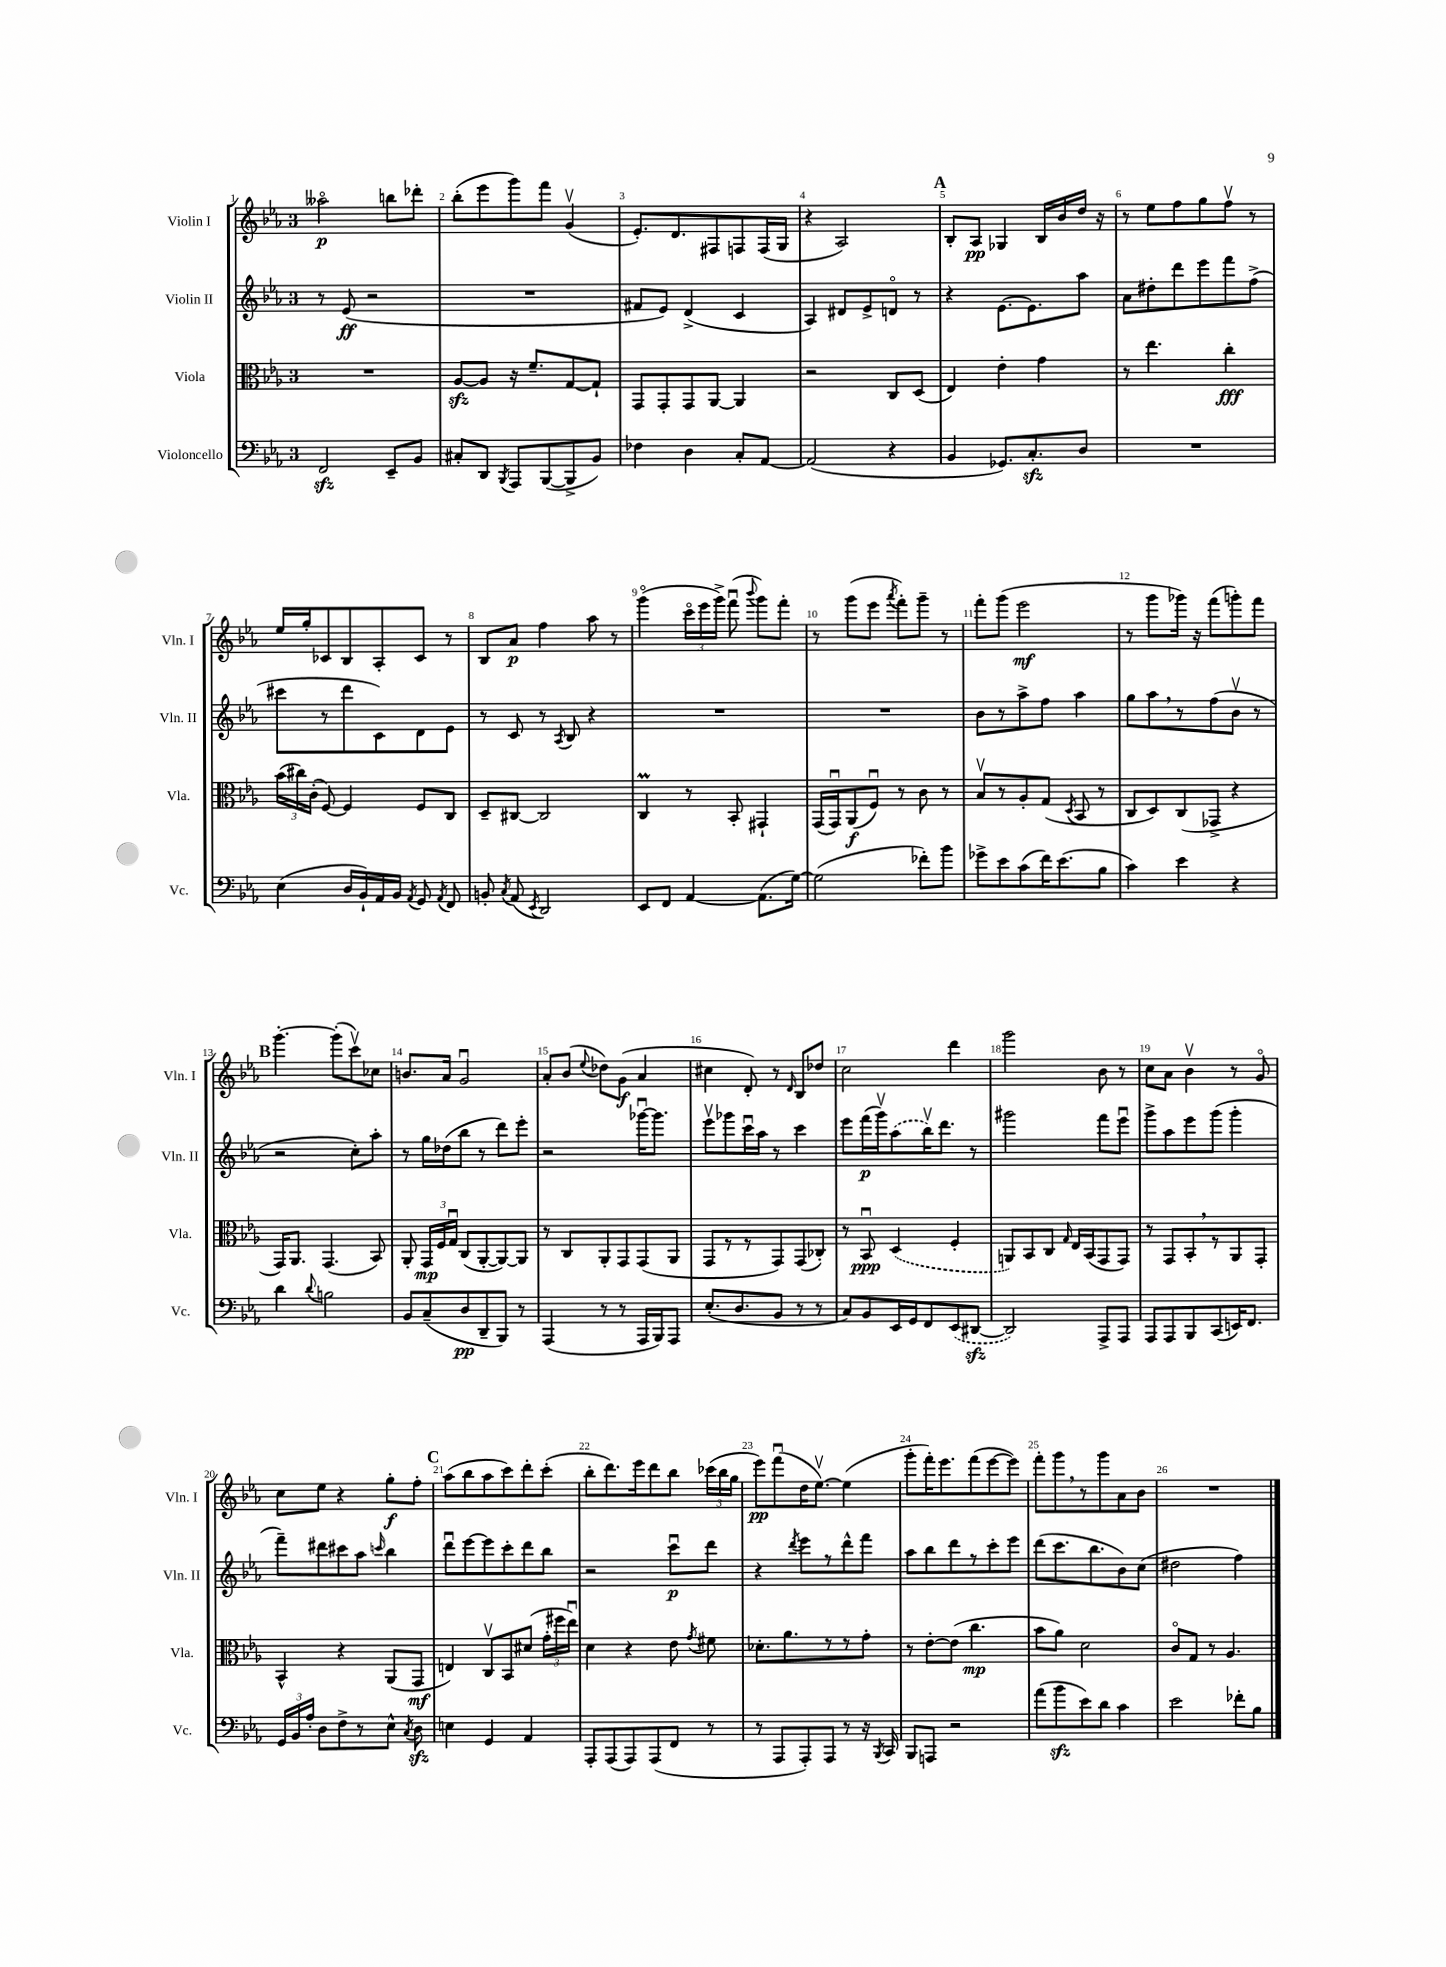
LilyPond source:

<<
\new StaffGroup <<
\new Staff = "s0" \with { instrumentName = "Violin I" shortInstrumentName = "Vln. I" } {
    \clef treble \key ees \major \once \override Staff.TimeSignature.style = #'single-digit \time 3/4
    \autoBeamOff aeses''2\flageolet\p b''8[ des'''8]-. |
    bes''8[-.( ees'''8 g'''8) f'''8] g'4\upbow( |
    ees'8.[-.) d'8. fis8 f8 f16( g16] |
    r4 aes2) |
    \mark \markup { \bold "A" } bes8[-. aes8]\pp ges4 bes16[ bes'16 d''16] r16 |
    r8 ees''8[ f''8 g''8 f''8]\upbow r8 |
    ees''16[ g''16-. ces'8 bes8 aes8-. ces'8] r8 |
    bes8[ aes'8]\p f''4 aes''8 r8 |
    g'''4\flageolet( \tuplet 3/2 { c'''16[\flageolet ees'''16 g'''16]->) } f'''8\downbow( \appoggiatura { bes'''8 } g'''8[) f'''8]-. |
    r8 g'''8[( ees'''8] \acciaccatura { aes'''8 } f'''8[-.) g'''8]-- r8 |
    f'''8[-. g'''8]( ees'''2\mf |
    r8 g'''8[ ges'''16]) r16 f'''8[( g'''8-.) f'''8] |
    \mark \markup { \bold "B" } g'''4.~-. g'''8[-.( c'''8\upbow) ces''8] |
    b'8.[ aes'16] g'2\downbow |
    aes'8[-. bes'8]( \appoggiatura { ees''8 } des''8[) g'8]\f( aes'4 |
    cis''4 d'8-.) r8 \grace { d'16 } bes8[ des''8] |
    c''2 d'''4 |
    g'''2 bes'8 r8 |
    c''8[ aes'8] bes'4\upbow r8 g'8\flageolet |
    c''8[ ees''8] r4 g''8[-.\f f''8]-. |
    \mark \markup { \bold "C" } aes''8[( bes''8 aes''8 c'''8) d'''8-. c'''8]-.( |
    bes''8[-. d'''8.) ees'''16 d'''8 bes''8] \tuplet 3/2 { ces'''16[( bes''16 g''16] } |
    ees'''8[\pp) f'''8\downbow( d''16 ees''8.]~\upbow) ees''4( |
    g'''8[-. f'''16-.) ees'''8. f'''8( ees'''8~ ees'''8]) |
    f'''8[-. g'''8 \breathe r8 g'''8 aes'8 bes'8] |
    R2. \bar "|." |
}
\new Staff = "s1" \with { instrumentName = "Violin II" shortInstrumentName = "Vln. II" } {
    \clef treble \key ees \major \once \override Staff.TimeSignature.style = #'single-digit \time 3/4
    \autoBeamOff r8 ees'8\ff( r2 |
    R2. |
    fis'8[ ees'8]) d'4->( c'4 |
    aes4) dis'8[ ees'8-> d'8]\flageolet r8 |
    \mark \markup { \bold "A" } r4 ees'8.[~ ees'8. aes''8] |
    aes'8[ dis''8-. d'''8 ees'''8 f'''8 f''8]->( |
    cis'''8[ r8 d'''8 c'8) d'8 ees'8] |
    r8 c'8 r8 \acciaccatura { aes8 } bes8 r4 |
    R2. |
    R2. |
    bes'8[ r8 aes''8-> f''8] aes''4 |
    g''8[ aes''8 \breathe r8 f''8( bes'8]\upbow r8 |
    \mark \markup { \bold "B" } r2 c''8[-.) aes''8]-. |
    r8 g''16[ des''16( bes''8] r8 d'''8[) ees'''8]-. |
    r2 ges'''16[~\downbow ges'''8.] |
    ees'''8[\upbow ges'''8 c'''16\downbow aes''16] r8 c'''4 |
    ees'''8[ f'''16\p( g'''16\upbow) \once \slurDashed aes''8( bes''16\upbow) d'''8.] r8 |
    gis'''2 f'''8[ ees'''8]\downbow |
    g'''8[-> aes''8 ees'''8 g'''8]( g'''4-. |
    f'''8[--) dis'''8 cis'''8 aes''8] \grace { c'''16 } bes''4 |
    \mark \markup { \bold "C" } d'''8[\downbow ees'''8~ ees'''8 c'''8-. d'''8 bes''8] |
    r2 c'''8[\downbow\p d'''8] |
    r4 \acciaccatura { d'''8 } ees'''8[ r8 d'''8-^ f'''8] |
    aes''8[ bes''8 d'''8 r8 c'''8-. ees'''8] |
    d'''8[( c'''8. bes''8. bes'8) c''8]( |
    dis''2 f''4) \bar "|." |
}
\new Staff = "s2" \with { instrumentName = "Viola" shortInstrumentName = "Vla." } {
    \clef alto \key ees \major \once \override Staff.TimeSignature.style = #'single-digit \time 3/4
    \autoBeamOff R2. |
    aes8[~\sfz aes8] r16 f'8.[-- g8~ g8]-! |
    g,8[ g,8-. g,8 aes,8]~ aes,4 |
    r2 c8[ d8]( |
    \mark \markup { \bold "A" } ees4) ees'4-. g'4 |
    r8 ees''4. c''4-.\fff |
    \tuplet 3/2 { bes'16[( cis''16) c'16]-.( } f8~) f4 f8[ c8] |
    d8[-- cis8]~ cis2 |
    c4\prall r8 bes,8-. gis,4-! |
    g,16[( g,16\downbow) aes,8\f( f8]\downbow) r8 c'8 r8 |
    bes8[\upbow r8 aes8-. g8]( \acciaccatura { d8 } bes,8 r8 |
    c8[ d8) c8( ges,8]-> r4 |
    \mark \markup { \bold "B" } g,16[) aes,8.] g,4.( bes,8) |
    aes,8-. \tuplet 3/2 { g,16[\mp f16 g16]\downbow } c8[( aes,8~-. aes,8~) aes,8] |
    r8 c8[ aes,8-. g,8 g,8( aes,8] |
    g,8[ r8 r8 g,8) g,8( ces8]-.) |
    r8 bes,8\downbow\ppp \once \slurDashed d4( f4-. |
    a,8[) bes,8 c8] \grace { g16 } ees16[ bes,16( g,8 g,8]) |
    r8 g,8[ bes,8-. \breathe r8 aes,8 g,8]-. |
    bes,4-^ r4 aes,8[( g,8]\mf |
    \mark \markup { \bold "C" } e4) c8[\upbow bes,8 dis'8]( \tuplet 3/2 { g'16[-. fis''16 ees''16]\downbow) } |
    d'4 r4 ees'8 \acciaccatura { g'8 } fis'8 |
    des'8.[-. aes'8. r8 r8 g'8]-. |
    r8 ees'8[~-. ees'8]( c''4.\mp |
    bes'8[ aes'8]) d'2 |
    c'8[\flageolet g8] r8 aes4. \bar "|." |
}
\new Staff = "s3" \with { instrumentName = "Violoncello" shortInstrumentName = "Vc." } {
    \clef bass \key ees \major \once \override Staff.TimeSignature.style = #'single-digit \time 3/4
    \autoBeamOff f,2\sfz ees,8[-- bes,8] |
    cis8[-. d,8] \acciaccatura { bes,,8 } aes,,8[ bes,,8~( bes,,8-> bes,8]) |
    fes4 d4 c8[-. aes,8]~ |
    aes,2( r4 |
    \mark \markup { \bold "A" } bes,4 ges,8.[) c8.-.\sfz d8] |
    R2. |
    ees4( d16[ bes,16-!) aes,16 bes,16] \acciaccatura { aes,8 } g,8 \acciaccatura { aes,8 } f,8 |
    b,8-. \acciaccatura { c8 } aes,8( \acciaccatura { ees,8 } d,2) |
    ees,8[ f,8] aes,4~ aes,8.[( g16]~) |
    g2( fes'8[-.) bes'8] |
    ges'8[-> ees'8 c'8( f'16) ees'8.( bes8] |
    c'4) ees'4 r4 |
    \mark \markup { \bold "B" } d'4 \appoggiatura { d'8 } b2 |
    bes,8[ c8--( d8\pp d,8-- bes,,8]) r8 |
    aes,,4( r8 r8 aes,,16[ bes,,16) aes,,8] |
    ees8.[-.( d8. bes,8] r8 r8 |
    c8[) bes,8 ees,16 g,16 f,8 \once \slurDashed ees,8( dis,8]~\sfz |
    dis,2) aes,,8[-> aes,,8] |
    aes,,8[ aes,,8 bes,,8 c,8( e,16) f,8.] |
    \tuplet 3/2 { g,16[ bes,16 aes16]-. } d8[ f8-> r8 ees8]-^ \acciaccatura { c8 } d8\sfz |
    \mark \markup { \bold "C" } e4 g,4 aes,4 |
    aes,,8[-. aes,,8( aes,,8) aes,,8( f,8] r8 |
    r8 aes,,8[ aes,,8-.) aes,,8] r8 r16 \acciaccatura { bes,,8 } c,16 |
    bes,,8[ a,,8] r2 |
    aes'8[( bes'8\sfz ees'8) d'8] c'4 |
    ees'2 fes'8[-. bes8] \bar "|." |
}
>>
>>
\layout { \context { \Score \override BarNumber.break-visibility = ##(#f #t #t) barNumberVisibility = #all-bar-numbers-visible } }
